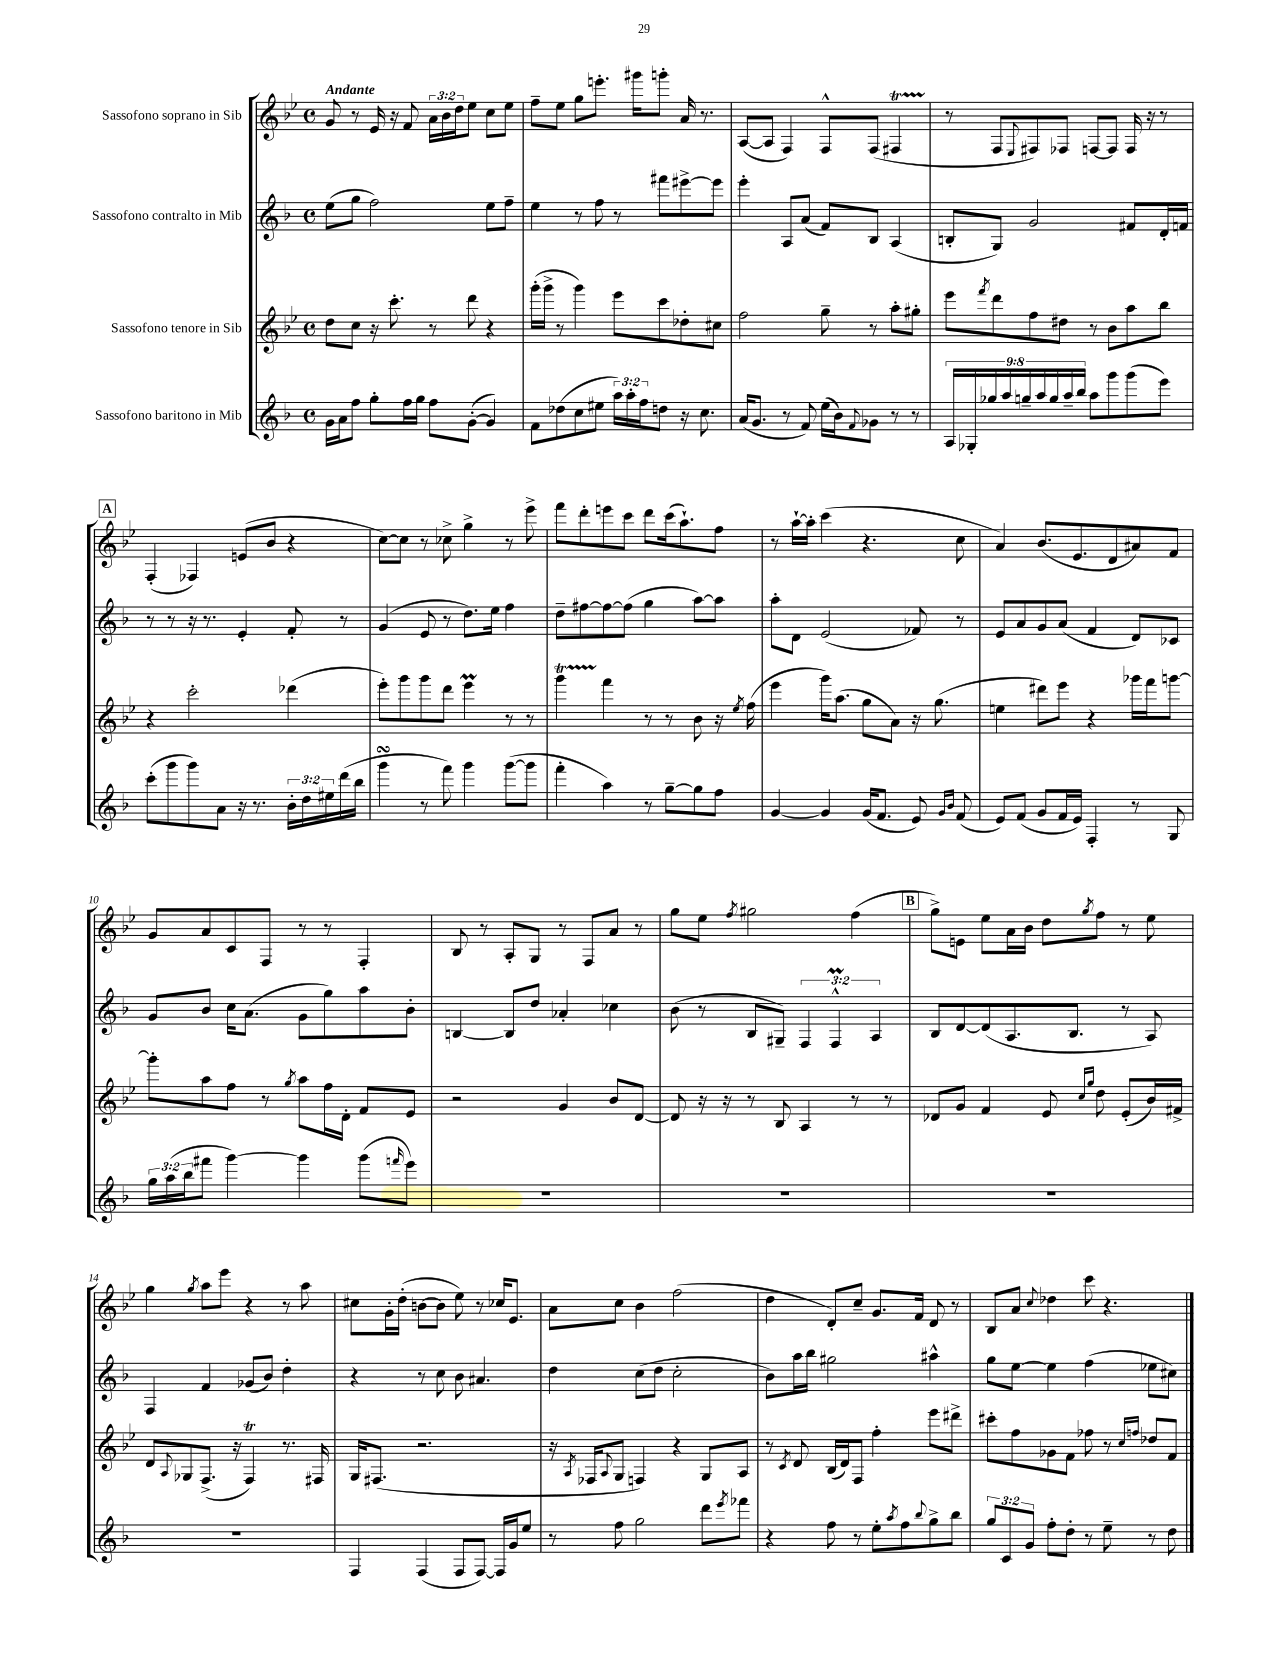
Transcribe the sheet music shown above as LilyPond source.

<<
\new StaffGroup <<
\new Staff = "s0" \with { instrumentName = "Sassofono soprano in Sib" } {
    \clef treble \key bes \major \defaultTimeSignature \time 4/4 \override Staff.TupletNumber.text = #tuplet-number::calc-fraction-text \tempo "Andante"
    g'8 r8 ees'16 r16 f'8 \tuplet 3/2 { a'16 bes'16 d''16 } ees''8 c''8 ees''8 |
    f''8-- ees''8 g''8 e'''8.-. gis'''16 g'''8-. a'16 r8. |
    a8~( a8 f4) f8-^ f8( fis4\startTrillSpan |
    r8\stopTrillSpan f8 \appoggiatura { ees8 } fis8) fes8 f8~ f8 f16 r16 r8 |
    \mark \markup { \box "A" } f4-.( fes4) e'8( bes'8 r4 |
    c''8~) c''8 r8 ces''8-> g''4-> r8 ees'''8-> |
    f'''8 d'''8-. e'''8 c'''8 d'''8 c'''16( a''8.-!) f''8 |
    r8 a''16~-! a''16-. c'''4( r4. c''8 |
    a'4) bes'8.( ees'8. d'8 ais'8) f'8 |
    g'8 a'8 c'8 f8 r8 r8 f4-. |
    bes8 r8 a8-. g8 r8 f8 a'8 r8 |
    g''8 ees''8 \acciaccatura { f''8 } gis''2 f''4( |
    \mark \markup { \box "B" } g''8->) e'8 ees''8 a'16 bes'16 d''8 \acciaccatura { g''8 } f''8 r8 ees''8 |
    g''4 \acciaccatura { g''8 } a''8 ees'''8 r4 r8 a''8 |
    cis''8 g'16-. d''16-.( b'8~ b'8 ees''8) r8 ces''16 ees'8. |
    a'8 c''8 bes'4 f''2( |
    d''4 d'8-.) c''8-- g'8. f'16 d'8 r8 |
    bes8 a'8 \appoggiatura { c''8 } des''4 c'''8 r4. \bar "|." |
}
\new Staff = "s1" \with { instrumentName = "Sassofono contralto in Mib" } {
    \clef treble \key f \major \defaultTimeSignature \time 4/4 \override Staff.TupletNumber.text = #tuplet-number::calc-fraction-text
    e''8( g''8 f''2) e''8 f''8-- |
    e''4 r8 f''8 r8 fis'''8 eis'''8~-> eis'''8 |
    e'''4-. a8 a'8( f'8) bes8 a4( |
    b8-. g8) g'2 fis'8 d'16-. f'16 |
    \mark \markup { \box "A" } r8 r8 r16 r8. e'4-. f'8-. r8 |
    g'4( e'8 r8 d''8.) e''16 f''4 |
    d''8-- fis''8~ fis''8~ fis''8( g''4 a''8~) a''8 |
    a''8-. d'8 e'2( fes'8) r8 |
    e'8 a'8 g'8 a'8( f'4 d'8) ces'8 |
    g'8 bes'8 c''16 a'8.( g'8 g''8) a''8 bes'8-. |
    b4~ b8 d''8 aes'4-. ces''4 |
    bes'8( r8 bes8 gis8--) \tuplet 3/2 { f4 f4-^\prall a4 } |
    \mark \markup { \box "B" } bes8 d'8~ d'8( a8. bes8. r8 a8) |
    f4 f'4 ges'8( bes'8) d''4-. |
    r4 r8 c''8 bes'8 ais'4. |
    d''4 c''8( d''8 c''2-. |
    bes'8) a''16 bes''16 gis''2 ais''4-^ |
    g''8 e''8~ e''4 f''4( ees''8 cis''8) \bar "|." |
}
\new Staff = "s2" \with { instrumentName = "Sassofono tenore in Sib" } {
    \clef treble \key bes \major \defaultTimeSignature \time 4/4
    d''8 c''8 r16 c'''8.-. r8 d'''8 r4 |
    g'''16-.( g'''16-> r8 g'''4) ees'''8 c'''8 des''8-. cis''8 |
    f''2 g''8-- r8 a''8-. gis''8-. |
    ees'''8 \acciaccatura { f'''8 } d'''8 f''8 dis''8 r8 bes'8 a''8 bes''8 |
    \mark \markup { \box "A" } r4 c'''2-. des'''4( |
    ees'''8-.) g'''8 g'''8 d'''8 ees'''4\prall r8 r8 |
    g'''4\startTrillSpan f'''4\stopTrillSpan r8 r8 bes'8 r16 \acciaccatura { ees''8 } f''16( |
    ees'''4 g'''16) a''8.( g''8 a'8) r16 g''8.( |
    e''4 dis'''8) ees'''8 r4 ges'''16 f'''16 g'''8~ |
    g'''8-. a''8 f''8 r8 \acciaccatura { g''8 } a''8 f''16 d'16-. f'8 ees'8 |
    r2 g'4 bes'8 d'8~ |
    d'8 r16 r16 r8 bes8 a4 r8 r8 |
    \mark \markup { \box "B" } des'8 g'8 f'4 ees'8 \grace { c''16 g''16 } d''8 ees'8-.( bes'16) fis'16-> |
    d'8 \appoggiatura { a8 } ges8 f8.->( r16 f4\trill) r8. fis16 |
    g16 fis8.( r2. |
    r16 \acciaccatura { a8 } fes16 \appoggiatura { a8 } g8 f4) r4 g8 a8 |
    r8 \acciaccatura { c'8 } d'8 bes16( d'16) f8 f''4-. ees'''8 dis'''8-> |
    cis'''8-. f''8 ges'8 f'8 fes''8 r8 \grace { c''16 f''16 } des''8 f'8 \bar "|." |
}
\new Staff = "s3" \with { instrumentName = "Sassofono baritono in Mib" } {
    \clef treble \key f \major \defaultTimeSignature \time 4/4 \override Staff.TupletNumber.text = #tuplet-number::calc-fraction-text
    g'16 a'16 f''8 g''8-. f''16 g''16 f''8 g'8~-.( g'4) |
    f'8 des''8( c''8 eis''8 \tuplet 3/2 { a''16) a''16-. f''16 } d''8 r16 c''8. |
    a'16( g'8. r8 f'8) e''16( bes'16) \appoggiatura { f'8 } ges'8 r8 r8 |
    \tuplet 9/8 { a16 ges16-. ges''16 a''16 g''16-- a''16 g''16 a''16-- bes''16 } a''8 g'''8 g'''8( e'''8) |
    \mark \markup { \box "A" } c'''8-.( g'''8 g'''8) a'8 r16 r8. \tuplet 3/2 { bes'16-. d''16 eis''16 } d'''16( bes''16 |
    g'''4\turn r8 f'''8) g'''4 g'''8~( g'''8 |
    f'''4-. a''4) r8 g''8~-- g''8 f''8 |
    g'4~ g'4 g'16( f'8. e'8) \grace { g'16 bes'16 } f'8( |
    e'8) f'8( g'8 f'16 e'16) f4-. r8 g8 |
    \tuplet 3/2 { g''16 a''16( bes''16 } fis'''8 g'''4~) g'''4 g'''8( \grace { f'''16 } e'''8) |
    R1 |
    R1 |
    \mark \markup { \box "B" } R1 |
    R1 |
    f4 f4( f8 f8~) f16 g'16 e''8 |
    r8 f''8 g''2 d'''8 \acciaccatura { e'''8 } fes'''8 |
    r4 f''8 r8 e''8-. \acciaccatura { a''8 } f''8 \appoggiatura { bes''8 } g''8-> bes''8 |
    \tuplet 3/2 { g''8 c'8 g'8 } f''8-. d''8-. r8 e''8-- r8 d''8 \bar "|." |
}
>>
>>
